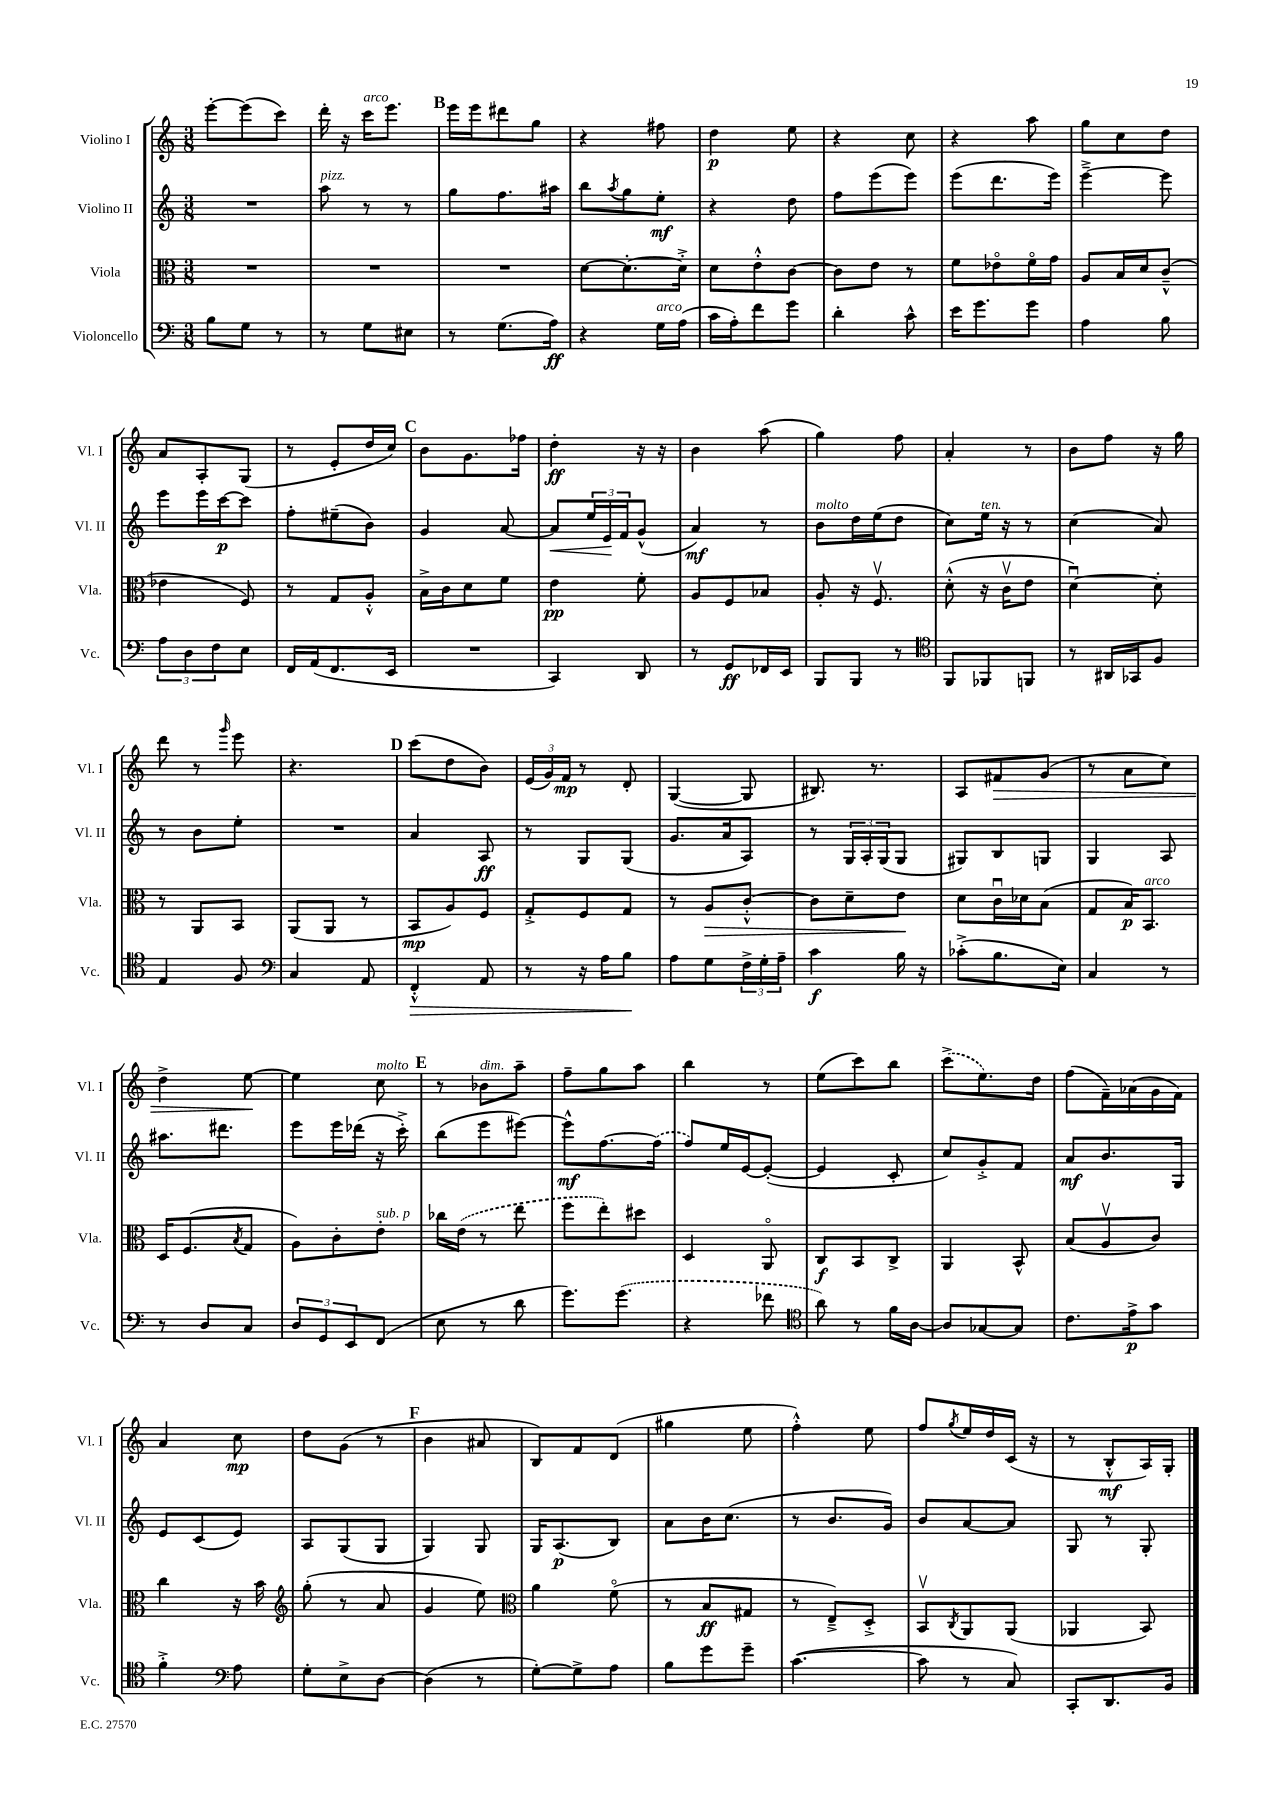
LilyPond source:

<<
\new StaffGroup <<
\new Staff = "s0" \with { instrumentName = "Violino I" shortInstrumentName = "Vl. I" } {
    \clef treble \key c \major \numericTimeSignature \time 3/8
    e'''8~-. e'''8( c'''8) |
    d'''16-. r16 c'''16^\markup { \italic "arco" } e'''8. |
    \mark \markup { \bold "B" } e'''16 e'''16 dis'''8 g''8 |
    r4 fis''8 |
    d''4\p e''8 |
    r4 c''8 |
    r4 a''8 |
    g''8 c''8 d''8 |
    a'8 a8-. g8( |
    r8 e'8-. d''16 c''16) |
    \mark \markup { \bold "C" } b'8 g'8. fes''16 |
    d''4-.\ff r16 r16 |
    b'4 a''8( |
    g''4) f''8 |
    a'4-. r8 |
    b'8 f''8 r16 g''16 |
    d'''8 r8 \grace { g'''16 } e'''8 |
    r4. |
    \mark \markup { \bold "D" } c'''8( d''8 b'8) |
    \tuplet 3/2 { e'16( g'16) f'16\mp } r8 d'8-. |
    g4~( g8 |
    bis8.) r8. |
    a8 fis'8\> g'8( |
    r8 a'8 c''8) |
    d''4-> e''8~\! |
    e''4 c''8^\markup { \italic "molto" } |
    \mark \markup { \bold "E" } r8 bes'8^\markup { \italic "dim." } a''8-- |
    f''8-- g''8 a''8 |
    b''4 r8 |
    e''8( c'''8) b''8 |
    \once \slurDashed c'''8->( e''8.) d''16 |
    f''8( f'16--) aes'16( g'16 f'16) |
    a'4 c''8\mp |
    d''8 g'8( r8 |
    \mark \markup { \bold "F" } b'4 ais'8 |
    b8) f'8 d'8( |
    gis''4 e''8 |
    f''4-.-^) e''8 |
    f''8 \acciaccatura { g''8 } e''16 d''16 c'16( r16 |
    r8 b8-.-^\mf a16) g16-. \bar "|." |
}
\new Staff = "s1" \with { instrumentName = "Violino II" shortInstrumentName = "Vl. II" } {
    \clef treble \key c \major \numericTimeSignature \time 3/8
    R4. |
    a''8^\markup { \italic "pizz." } r8 r8 |
    \mark \markup { \bold "B" } g''8 f''8. ais''16 |
    b''8 \acciaccatura { a''8 } g''8 e''8-.\mf |
    r4 d''8 |
    f''8 e'''8( e'''8) |
    e'''8( d'''8. e'''16) |
    e'''4~---> e'''8 |
    e'''8 e'''16 c'''16~\p c'''8 |
    f''8-. eis''8--( b'8) |
    \mark \markup { \bold "C" } g'4 a'8~ |
    a'8\< \tuplet 3/2 { e''16 e'16\! f'16 } g'8-^( |
    a'4\mf) r8 |
    b'8^\markup { \italic "molto" } d''16 e''16( d''8 |
    c''8) e''16^\markup { \italic "ten." } r16 r8 |
    c''4( a'8) |
    r8 b'8 e''8-. |
    R4. |
    \mark \markup { \bold "D" } a'4 a8\ff |
    r8 g8 g8( |
    g'8. a'16 a8) |
    r8 \tuplet 3/2 { g16 a16-. g16( } g8 |
    gis8) b8 g8 |
    g4 a8 |
    ais''8. dis'''8. |
    e'''8 e'''16 des'''16( r16 c'''16-.->) |
    \mark \markup { \bold "E" } b''8( e'''8 eis'''8~) |
    eis'''8-^\mf f''8.~ \once \slurDashed f''16( |
    f''8) e''16 e'16~ e'8~-.( |
    e'4 c'8-. |
    c''8) g'8-.-> f'8 |
    a'8\mf b'8. g16 |
    e'8 c'8( e'8) |
    a8 g8( g8 |
    \mark \markup { \bold "F" } g4) g8 |
    g16 a8.\p( b8) |
    a'8 b'16 c''8.( |
    r8 b'8. g'16) |
    b'8 a'8~ a'8 |
    g8 r8 g8-. \bar "|." |
}
\new Staff = "s2" \with { instrumentName = "Viola" shortInstrumentName = "Vla." } {
    \clef alto \key c \major \numericTimeSignature \time 3/8
    R4. |
    R4. |
    \mark \markup { \bold "B" } R4. |
    d'8~ d'8.~-. d'16-.-> |
    d'8 e'8-.-^ c'8~ |
    c'8 e'8 r8 |
    f'8 ees'8\flageolet f'16\flageolet g'16 |
    a8 b16 d'16 c'8---^( |
    ees'4 f8) |
    r8 g8 a8-.-^ |
    \mark \markup { \bold "C" } b16-> c'16 d'8 f'8 |
    e'4\pp f'8-. |
    a8 f8 bes8 |
    a8-. r16 f8.\upbow |
    d'8-.-^( r16 c'16\upbow e'8 |
    d'4~\downbow) d'8-. |
    r8 a,8 b,8 |
    a,8( a,8 r8 |
    \mark \markup { \bold "D" } b,8\mp a8) f8 |
    g8-.-> f8 g8 |
    r8 a8\> c'8~-.-^ |
    c'8 d'8-- e'8\! |
    d'8 c'16\downbow des'16 b8( |
    g8 b16\p) b,8.^\markup { \italic "arco" } |
    d16 f8.( \acciaccatura { b8 } g8 |
    a8) c'8-. e'8-.^\markup { \italic "sub. p" } |
    \mark \markup { \bold "E" } ces''16 \once \slurDashed e'16( r8 e''8 |
    f''8 e''8-.) dis''8 |
    d4 a,8\flageolet |
    c8\f b,8 c8-> |
    a,4 b,8-^ |
    b8( a8\upbow c'8) |
    c''4 r16 b'16 |
    \clef treble g''8-.( r8 a'8 |
    \mark \markup { \bold "F" } g'4 e''8) |
    \clef alto a'4 f'8\flageolet( |
    r8 b8\ff gis8 |
    r8 e8--->) d8-.-> |
    b,8\upbow \acciaccatura { c8 } a,8 a,8( |
    aes,4 b,8) \bar "|." |
}
\new Staff = "s3" \with { instrumentName = "Violoncello" shortInstrumentName = "Vc." } {
    \clef bass \key c \major \numericTimeSignature \time 3/8
    b8 g8 r8 |
    r8 g8 eis8 |
    \mark \markup { \bold "B" } r8 g8.( a16\ff) |
    r4 g16^\markup { \italic "arco" } a16( |
    c'16 a16-.) f'8 g'8 |
    d'4-. c'8-^ |
    e'16 g'8. g'8 |
    a4 b8 |
    \tuplet 3/2 { a8 d8 f8 } e8 |
    f,16 a,16( f,8. e,16 |
    \mark \markup { \bold "C" } R4. |
    c,4) d,8 |
    r8 g,8\ff fes,16 e,16 |
    b,,8 b,,8 r8 |
    \clef tenor f,8 fes,8 f,8 |
    r8 ais,16 ges,16 f8 |
    e4 f8 |
    \clef bass c4 a,8 |
    \mark \markup { \bold "D" } f,4-.-^\> a,8 |
    r8 r16 a16 b8\! |
    a8 g8 \tuplet 3/2 { f16-> g16-. a16-- } |
    c'4\f b16 r16 |
    ces'8-.->( b8. e16) |
    c4 r8 |
    r8 d8 c8 |
    \tuplet 3/2 { d8 g,8 e,8 } f,8( |
    \mark \markup { \bold "E" } e8 r8 d'8 |
    g'8.) \once \slurDashed g'8.( |
    r4 fes'8 |
    \clef tenor a'8) r8 f'16 a16~ |
    a8 ges8~ ges8 |
    c'8. e'16->\p g'8 |
    f'4-.-> \clef bass a8 |
    g8-. e8-> d8~ |
    \mark \markup { \bold "F" } d4( r8 |
    g8~-.) g8-> a8 |
    b8 g'8 g'8-- |
    c'4.~( |
    c'8 r8 c8) |
    c,8-. d,8. b,16 \bar "|." |
}
>>
>>
\layout { \context { \Score \remove "Bar_number_engraver" } }
